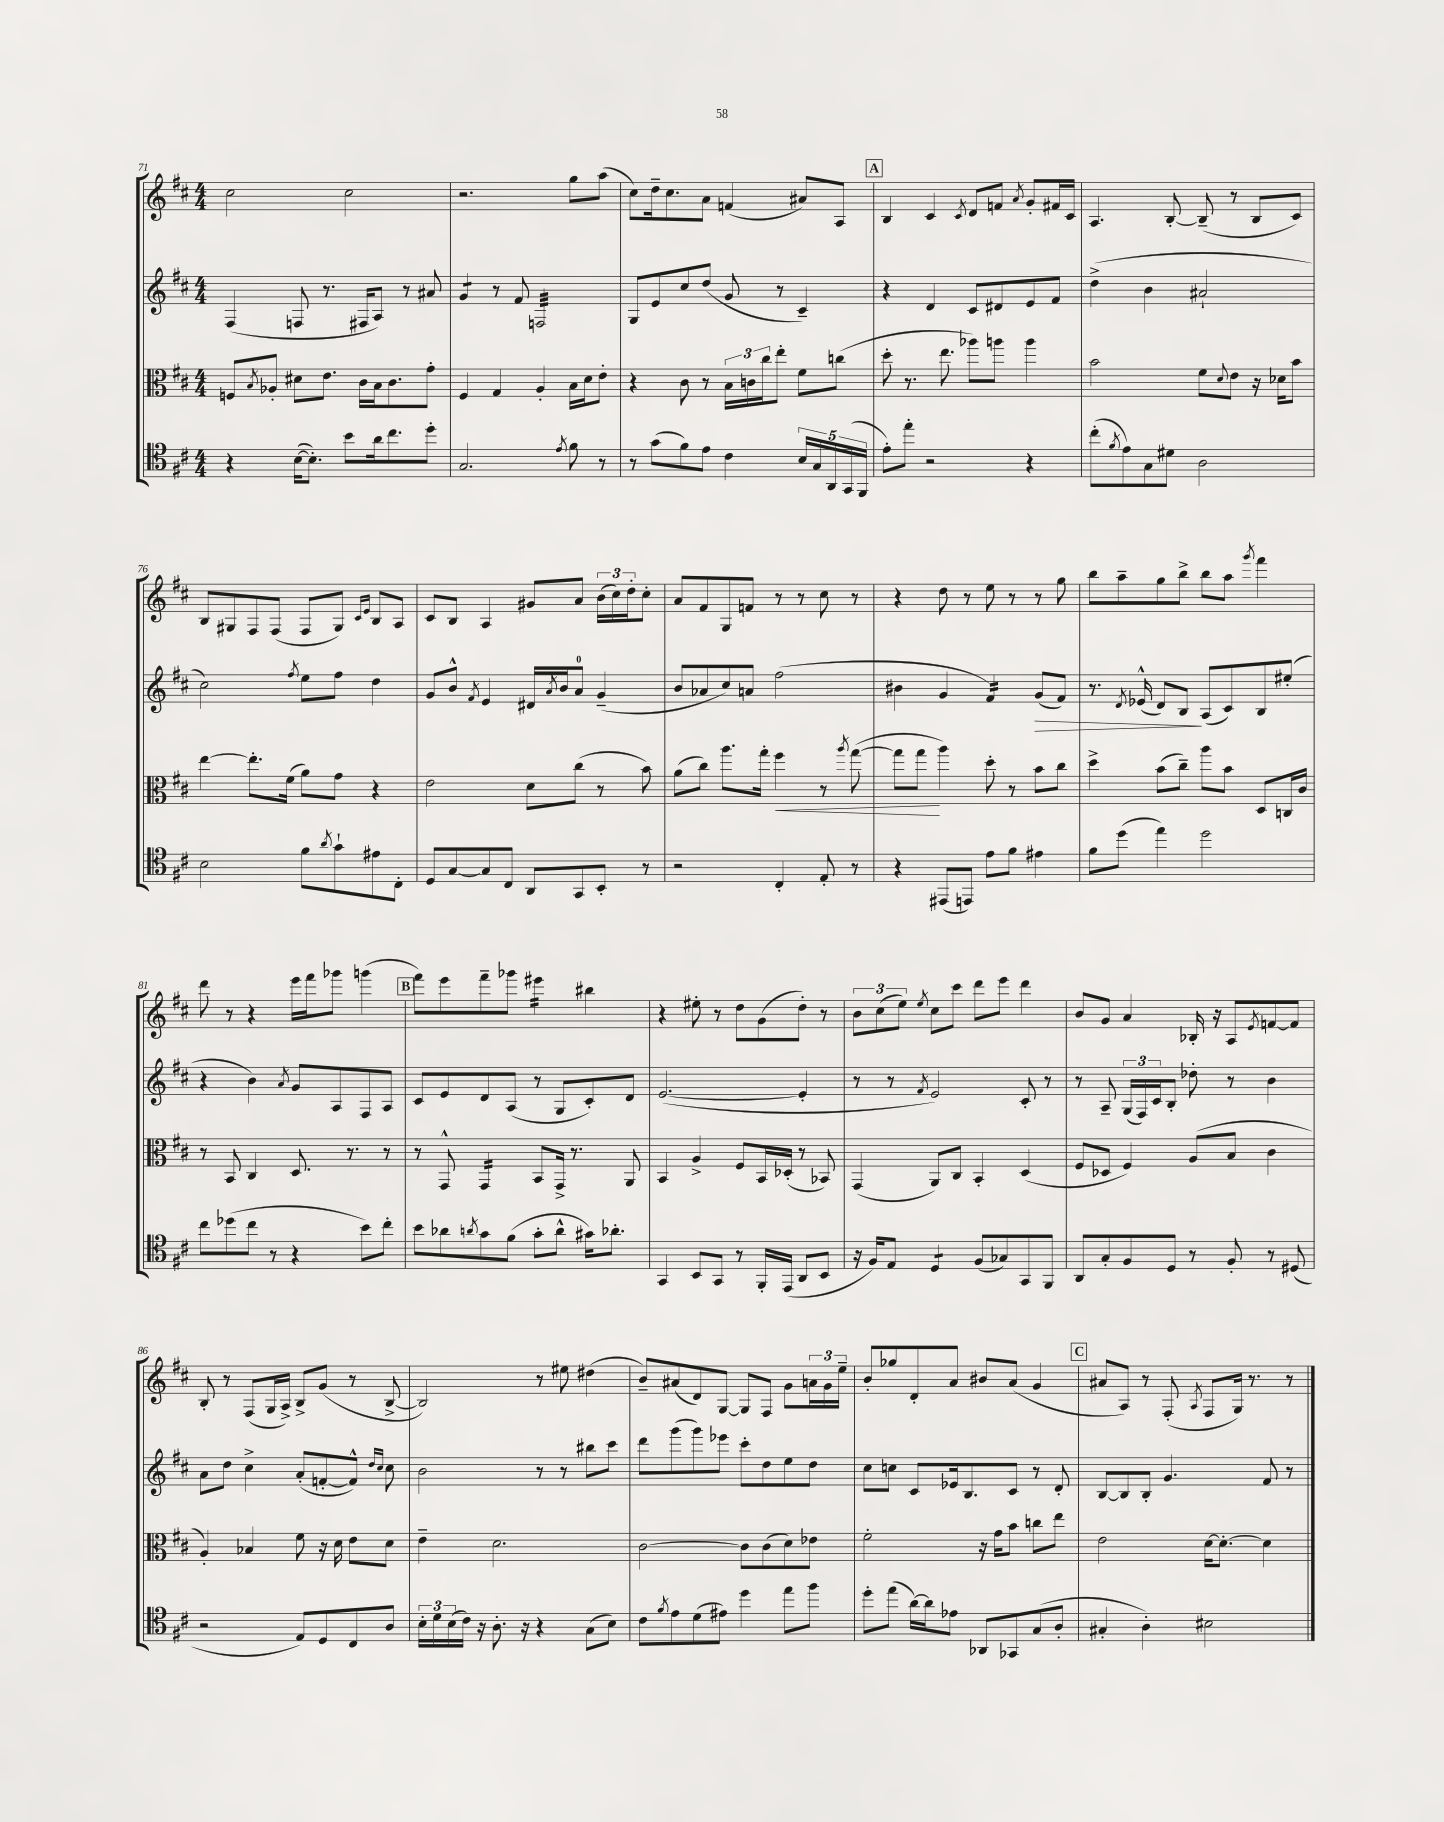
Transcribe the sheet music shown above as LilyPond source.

<<
\new StaffGroup <<
\new Staff = "s0" {
    \clef treble \key d \major \numericTimeSignature \time 4/4
    cis''2 cis''2 |
    r2. g''8 a''8( |
    cis''8) d''16-- cis''8. a'8 f'4( ais'8) a8 |
    \mark \markup { \box "A" } b4 cis'4 \acciaccatura { cis'8 } d'8 f'8 \acciaccatura { a'8 } g'8-. fis'16 cis'16 |
    a4. b8~-. b8--( r8 b8 cis'8) |
    b8 gis8 fis8 fis8( fis8 gis8) \grace { cis'16 e'16 } b8 a8 |
    cis'8 b8 a4 gis'8 a'8 \tuplet 3/2 { b'16( cis''16) d''16-. } cis''8-. |
    a'8 fis'8 g8 f'8 r8 r8 cis''8 r8 |
    r4 d''8 r8 e''8 r8 r8 g''8 |
    b''8 a''8-- g''8 b''8-> b''8 a''8 \acciaccatura { g'''8 } fis'''4 |
    d'''8 r8 r4 e'''16 fis'''16 ges'''8 g'''4( |
    \mark \markup { \box "B" } fis'''8) e'''8 fis'''8-- ges'''8 eis'''4:16 bis''4 |
    r4 eis''8-. r8 d''8 g'8( d''8-.) r8 |
    \tuplet 3/2 { b'8 cis''8( e''8) } \acciaccatura { e''8 } cis''8 cis'''8 d'''8 e'''8 d'''4 |
    b'8 g'8 a'4 bes16-. r16 a8 \acciaccatura { e'8 } f'8~ f'8 |
    b8-. r8 fis8( g16 a16->) b8-> g'8( r8 b8~-> |
    b2) r8 eis''8 dis''4( |
    b'8--) ais'8( d'8) g8~ g8 fis8 g'8 \tuplet 3/2 { a'16 g'16 e''16-- } |
    b'8-. ges''8 d'8-. a'8 bis'8 a'8( g'4 |
    \mark \markup { \box "C" } ais'8 a8) r8 fis8-.( \acciaccatura { a8 } fis8 g16) r8. r8 \bar "|." |
}
\new Staff = "s1" {
    \clef treble \key d \major \numericTimeSignature \time 4/4
    fis4( f8 r8. fis16 a8) r8 ais'8 |
    g'4:8 r8 fis'8 f2:32 |
    g8 e'8 cis''8 d''8( g'8 r8 cis'4--) |
    \mark \markup { \box "A" } r4 d'4 cis'8 dis'8 e'8 fis'8 |
    d''4->( b'4 ais'2-! |
    cis''2) \acciaccatura { fis''8 } e''8 fis''8 d''4 |
    g'8 b'8-^ \acciaccatura { fis'8 } e'4 dis'16 \acciaccatura { a'8 } b'16 a'8-0 g'4--( |
    b'8 aes'8 cis''8) a'8 fis''2( |
    bis'4 g'4 fis'4:16) g'8\>( fis'8) |
    r8. \acciaccatura { d'8 } ees'16-^( d'8) b8\! a8( cis'8) b8 eis''8-.( |
    r4 b'4) \acciaccatura { a'8 } g'8 a8 fis8 a8 |
    \mark \markup { \box "B" } cis'8 e'8 d'8 a8( r8 g8 cis'8-.) d'8 |
    e'2.~( e'4-. |
    r8 r8 \acciaccatura { fis'8 } e'2) cis'8-. r8 |
    r8 a8-- \tuplet 3/2 { g16( fis16) cis'16 } b8-. des''8-. r8 b'4 |
    a'8 d''8 cis''4-> a'8-.( f'8~-. f'8-^) \grace { d''16 cis''16 } cis''8 |
    b'2 r8 r8 bis''8 cis'''8 |
    d'''8 g'''8( g'''8) ees'''8 cis'''8-. d''8 e''8 d''8 |
    cis''8 c''8 cis'8 ees'16 b8. cis'8 r8 d'8-. |
    \mark \markup { \box "C" } b8~ b8 b8-. g'4. fis'8 r8 \bar "|." |
}
\new Staff = "s2" {
    \clef alto \key d \major \numericTimeSignature \time 4/4
    f8 \acciaccatura { b8 } aes8-. dis'8 e'8. cis'16 b16 cis'8. g'8-. |
    fis4 g4 a4-. b16 d'16 e'8-. |
    r4 cis'8 r8 \tuplet 3/2 { b16 c'16 cis''16 } e''8-. fis'8 c''8( |
    \mark \markup { \box "A" } d''8-. r8. e''8. aes''8) a''8 a''4 |
    b'2 fis'8 \appoggiatura { d'8 } e'8 r16 des'16 b'8 |
    e''4~ e''8.-. fis'16( a'8) g'8 r4 |
    e'2 d'8 cis''8( r8 b'8) |
    a'8( cis''8) a''8. g''16-. fis''4\< r8 \acciaccatura { a''8 } g''8~( |
    g''8 g''8\! a''4) d''8-. r8 b'8 cis''8 |
    d''4-> b'8( cis''8--) a''8 b'8 d8 c16 cis'16 |
    r8 b,8 cis4 d8. r8. r8 |
    \mark \markup { \box "B" } r8 g,8-^ g,4:16 b,8 g,16-> r8. a,8 |
    b,4 a4-> fis8 b,16 des16-.( r8 bes,8) |
    g,4( a,8) cis8 b,4-. d4( |
    fis8 des8 fis4) a8( b8 cis'4 |
    a4-.) bes4 fis'8 r16 d'16 e'8 d'8 |
    e'4-- d'2. |
    cis'2~ cis'8 cis'8( d'8) ees'8 |
    fis'2-. r16 g'16 b'8 c''8 e''8 |
    \mark \markup { \box "C" } e'2 d'16~ d'8.~-. d'4 \bar "|." |
}
\new Staff = "s3" {
    \clef tenor \key d \major \numericTimeSignature \time 4/4
    r4 b16~( b8.-.) b'8 a'16 cis''8. d''8-. |
    g2. \acciaccatura { e'8 } fis'8 r8 |
    r8 g'8( fis'8) e'8 cis'4 \tuplet 5/4 { b16 g16 a,16 g,16( fis,16 } |
    \mark \markup { \box "A" } e'8-.) e''8-. r2 r4 |
    cis''8-.( \acciaccatura { fis'8 } e'8) g8 dis'8 a2 |
    b2 fis'8 \acciaccatura { a'8 } g'8-! eis'8 cis8-. |
    d8 g8~ g8 cis8 a,8 g,8 b,8-. r8 |
    r2 cis4-. e8-. r8 |
    r4 eis,8( e,8) e'8 fis'8 eis'4 |
    fis'8 d''8( e''4) d''2 |
    cis''8 des''8( cis''8 r8 r4 b'8) cis''8-. |
    \mark \markup { \box "B" } b'8 aes'8 \acciaccatura { a'8 } g'8 fis'8( g'8-. a'8-^ gis'16) aes'8.-. |
    g,4 b,8 g,8 r8 fis,16-. e,16( a,8 b,8 |
    r16 fis16) e8 d4:8 fis8( ges8) g,8 fis,8 |
    a,8 g8-. fis8 d8 r8 fis8-. r8 dis8( |
    r2 e8) d8 cis8 a8 |
    \tuplet 3/2 { b16-. d'16 b16( } cis'16) r16 a8.-. r16 r4 g8( b8) |
    cis'8 \acciaccatura { fis'8 } e'8 d'8( eis'8) d''4 e''8 fis''8 |
    d''8-. e''8( a'16~) a'16 ees'8 aes,8 ges,8 g8( a8-. |
    \mark \markup { \box "C" } gis4-. a4-.) bis2 \bar "|." |
}
>>
>>
\layout { \context { \Score currentBarNumber = #71 } }
